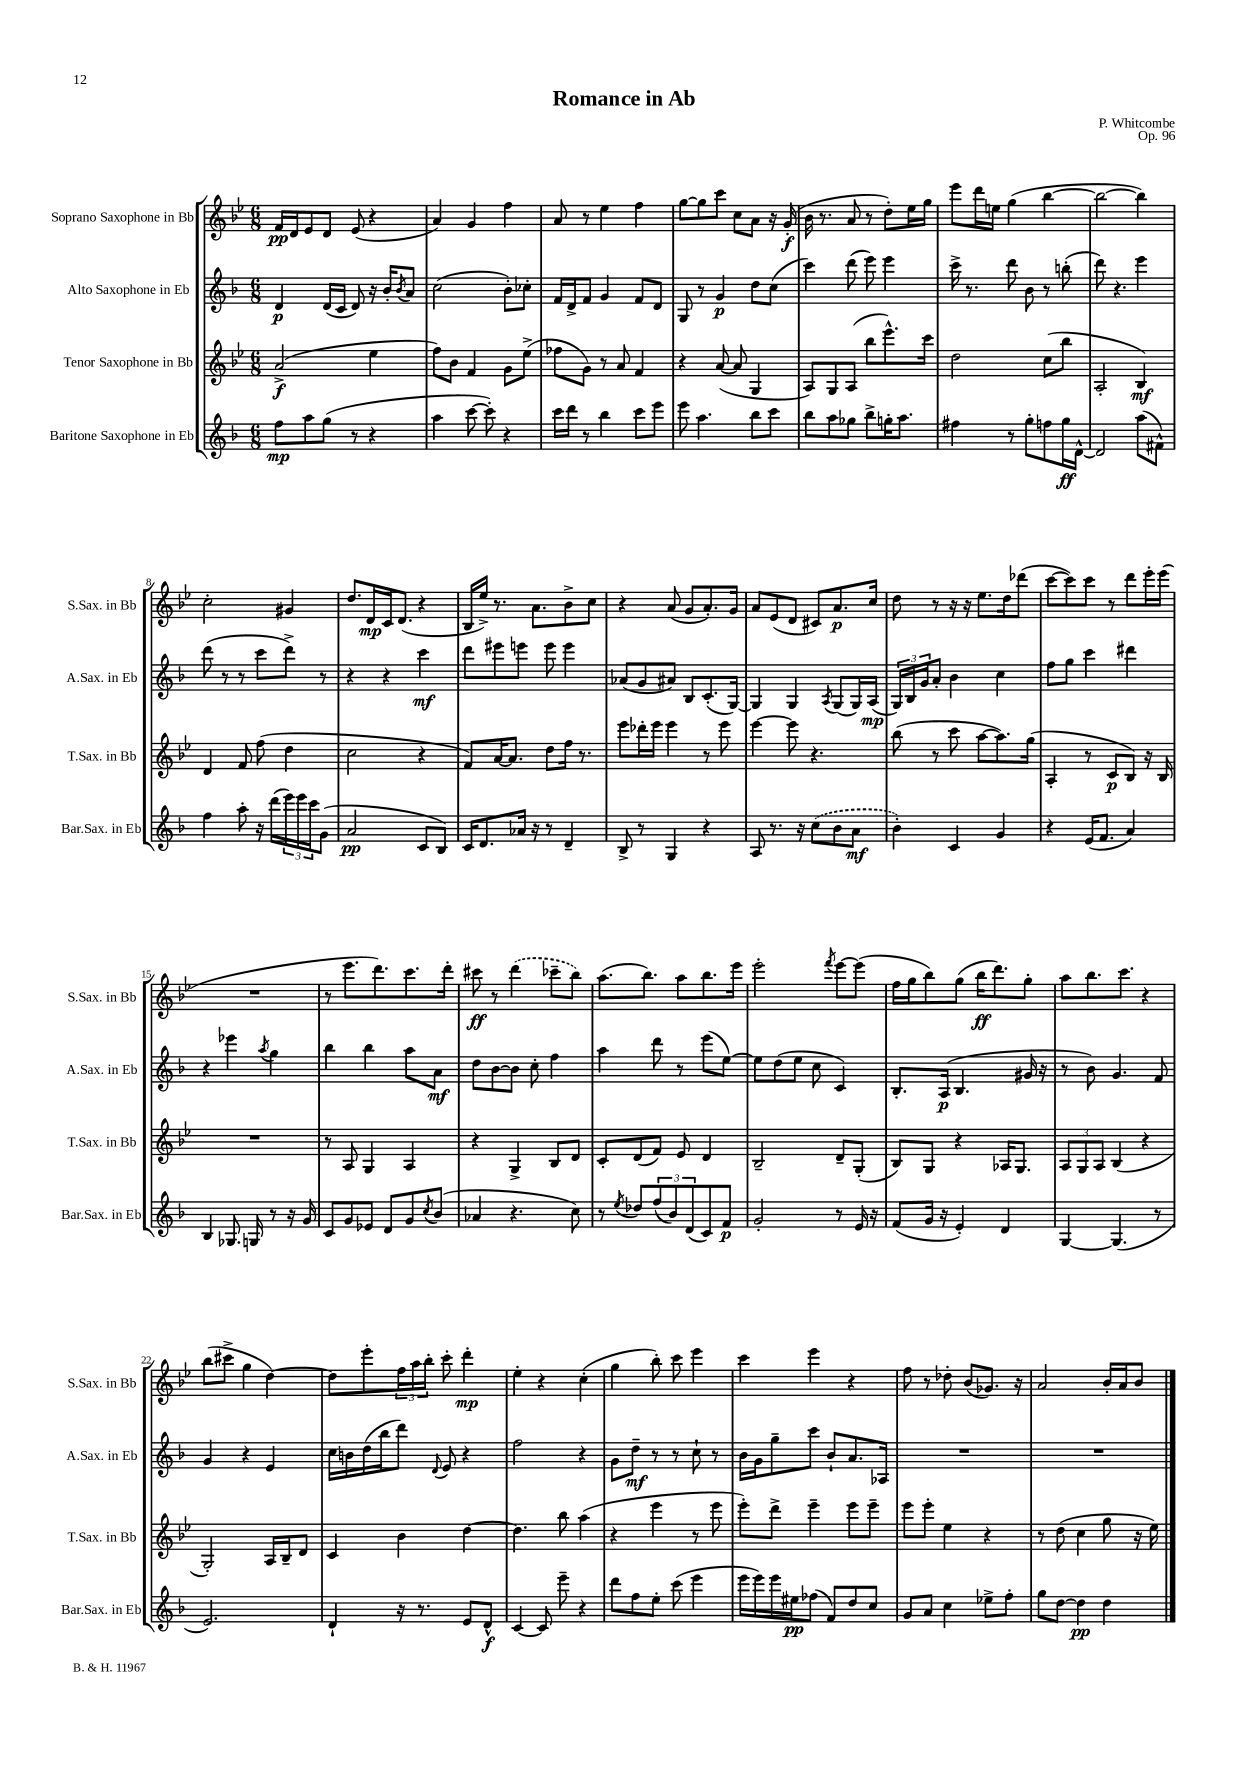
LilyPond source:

\header { title = "Romance in Ab" composer = "P. Whitcombe" opus = "Op. 96" }
<<
\new StaffGroup <<
\new Staff = "s0" \with { instrumentName = "Soprano Saxophone in Bb" shortInstrumentName = "S.Sax. in Bb" } {
    \clef treble \key bes \major \numericTimeSignature \time 6/8
    f'16\pp d'16 ees'8 d'8 ees'8( r4 |
    a'4) g'4 f''4 |
    a'8 r8 ees''4 f''4 |
    g''8~ g''8 c'''8 c''8 a'8 r16 g'16-.\f( |
    bes'16 r8. a'8 r8 d''8-.) ees''16 g''16 |
    ees'''8 d'''16 e''16 g''4( bes''4~ |
    bes''2~ bes''4) |
    c''2-. gis'4 |
    d''8. d'16\mp c'16 d'8.( r4 |
    bes16 ees''16->) r8. a'8. bes'8-> c''8 |
    r4 a'8( g'8 a'8.-.) g'16 |
    a'8 ees'8( d'8 cis'8) a'8.\p c''16 |
    d''8 r8 r16 r16 ees''8. d''16 des'''8( |
    c'''8~ c'''8) c'''8 r8 d'''8 ees'''16-. ees'''16( |
    R2. |
    r8 ees'''8. d'''8.) c'''8. d'''16-. |
    cis'''8\ff r8 \once \slurDashed d'''4( ces'''8-- bes''8) |
    a''8.( bes''8.) a''8 bes''8. ees'''16 |
    ees'''2-. \acciaccatura { f'''8 } ees'''8~ ees'''8( |
    f''16 g''16 bes''8) g''8( bes''16\ff d'''8.) g''8-. |
    a''8 bes''8. c'''8. r4 |
    bes''8( cis'''8-> g''4 d''4~) |
    d''8 ees'''8-. \tuplet 3/2 { f''16 a''16 bes''16-. } c'''8-. d'''4-.\mp |
    ees''4-. r4 c''4-.( |
    g''4 bes''8-.) c'''8 ees'''4 |
    c'''4 ees'''4 r4 |
    f''8 r8 des''8-. bes'8( ges'8.) r16 |
    a'2 bes'16-. a'16 bes'8 \bar "|." |
}
\new Staff = "s1" \with { instrumentName = "Alto Saxophone in Eb" shortInstrumentName = "A.Sax. in Eb" } {
    \clef treble \key f \major \numericTimeSignature \time 6/8
    d'4\p d'16( c'16 d'8) r16 bes'16-. \acciaccatura { bes'8 } a'8 |
    c''2( bes'8-.) ces''8-. |
    f'16 d'16-> f'8 g'4 f'8 d'8 |
    g8 r8 g'4\p d''8 c''8( |
    c'''4) d'''8( e'''8) e'''4 |
    c'''16-> r8. d'''8 bes'8 r8 b''8-.( |
    d'''8) r4. e'''4 |
    d'''8( r8 r8 c'''8 d'''8->) r8 |
    r4 r4 c'''4\mf |
    d'''8 eis'''8 e'''8 e'''8 e'''4 |
    aes'8( g'8 ais'8) bes8 c'8.-.( g16~) |
    g4 g4 \acciaccatura { a8 } g8( g16) a16\mp( |
    \tuplet 3/2 { g16) bes16 g'16 } a'8-. bes'4 c''4 |
    f''8 g''8 c'''4 dis'''4 |
    r4 ees'''4 \acciaccatura { a''8 } g''4 |
    bes''4 bes''4 a''8 a'8\mf |
    d''8 bes'8~ bes'8 c''8-. f''4 |
    a''4 d'''8 r8 e'''8( e''8~) |
    e''8 d''8( e''8 c''8 c'4) |
    bes8.-. a16\p( bes4. gis'16 r16 |
    r8 bes'8) g'4. f'8 |
    g'4 r4 e'4 |
    c''16 b'16 d''16( bes''16 d'''8) \appoggiatura { d'8 } e'8 r4 |
    f''2 r4 |
    g'8 d''8--\mf r8 r8 c''8-! r8 |
    bes'16 g'16 g''8-- c'''8 bes'8-! a'8. aes16 |
    R2. |
    R2. \bar "|." |
}
\new Staff = "s2" \with { instrumentName = "Tenor Saxophone in Bb" shortInstrumentName = "T.Sax. in Bb" } {
    \clef treble \key bes \major \numericTimeSignature \time 6/8
    a'2->\f( ees''4 |
    f''8) bes'8 f'4 g'8 ees''8->( |
    fes''8 g'8) r8 a'8 f'4 |
    r4 a'8~( a'8 g4 |
    a8) g8 a8( bes''8 ees'''8.-^) c'''16 |
    d''2 c''8( bes''8 |
    a2-. bes4\mf) |
    d'4 f'8 f''8( d''4 |
    c''2 r4 |
    f'8) a'16~ a'8. d''8 f''16 r8. |
    ees'''8 des'''16-. ees'''16 ees'''4 r8 ees'''8 |
    ees'''4~ ees'''8 r4. |
    bes''8( r8 c'''8 a''8~ a''8.) g''16( |
    a4-. r8 c'8\p bes8) r16 bes16 |
    R2. |
    r8 a8 g4 a4 |
    r4 g4-> bes8 d'8 |
    c'8-. d'8( f'8) ees'8 d'4 |
    bes2-- d'8-- g8-.( |
    bes8) g8 r4 aes16 g8. |
    \tuplet 3/2 { a8 g8 a8 } bes4( r4 |
    g2-.) a16 bes16-- d'8 |
    c'4 bes'4 d''4~ |
    d''4. bes''8 a''4( |
    r4 ees'''4 r8 ees'''8 |
    ees'''8-.) d'''8-> ees'''4-- ees'''8 ees'''8-- |
    ees'''8 ees'''8-. ees''4 r4 |
    r8 d''8( c''4 g''8 r16 ees''16) \bar "|." |
}
\new Staff = "s3" \with { instrumentName = "Baritone Saxophone in Eb" shortInstrumentName = "Bar.Sax. in Eb" } {
    \clef treble \key f \major \numericTimeSignature \time 6/8
    f''8\mp a''8 g''8( r8 r4 |
    a''4 c'''8~ c'''8-.) r4 |
    c'''16 d'''16 r8 bes''4 c'''8 e'''8 |
    e'''8 a''4. bes''8 c'''8 |
    bes''8 a''8 ges''8 bes''8-> g''16-. a''8. |
    fis''4 r8 g''8-. f''8 g''16\ff d'16~-^ |
    d'2 a''8( fis'8-^) |
    f''4 a''8-. r16 d'''16( \tuplet 3/2 { e'''16) e'''16 c'''16 } g'8( |
    a'2\pp c'8 bes8) |
    c'16 d'8. aes'16 r16 r8 d'4-- |
    bes8-> r8 g4 r4 |
    a8 r8. r16 \once \slurDashed c''8( bes'8 a'8\mf |
    bes'4-.) c'4 g'4 |
    r4 e'16( f'8. a'4) |
    bes4 ges8. g16 r8 r16 g'16 |
    c'8 g'8 ees'8 d'8 g'8 \acciaccatura { c''8 } bes'8( |
    aes'4 r4. c''8) |
    r8 \acciaccatura { e''8 } des''8 \tuplet 3/2 { f''8( bes'8) d'8( } c'8) f'8\p |
    g'2-. r8 e'16 r16 |
    f'8( g'16 r16 e'4-.) d'4 |
    g4~ g4.( r8 |
    e'2.) |
    d'4-! r16 r8. e'8 d'8-^\f |
    c'4~ c'8 e'''8-- r4 |
    d'''8 f''8 e''8-. c'''8( e'''4 |
    e'''16 e'''16) e'''16 eis''16\pp fes''8( f'8) d''8 c''8 |
    g'8 a'8 c''4 ees''8-> f''8-. |
    g''8 d''8~ d''4\pp d''4 \bar "|." |
}
>>
>>
